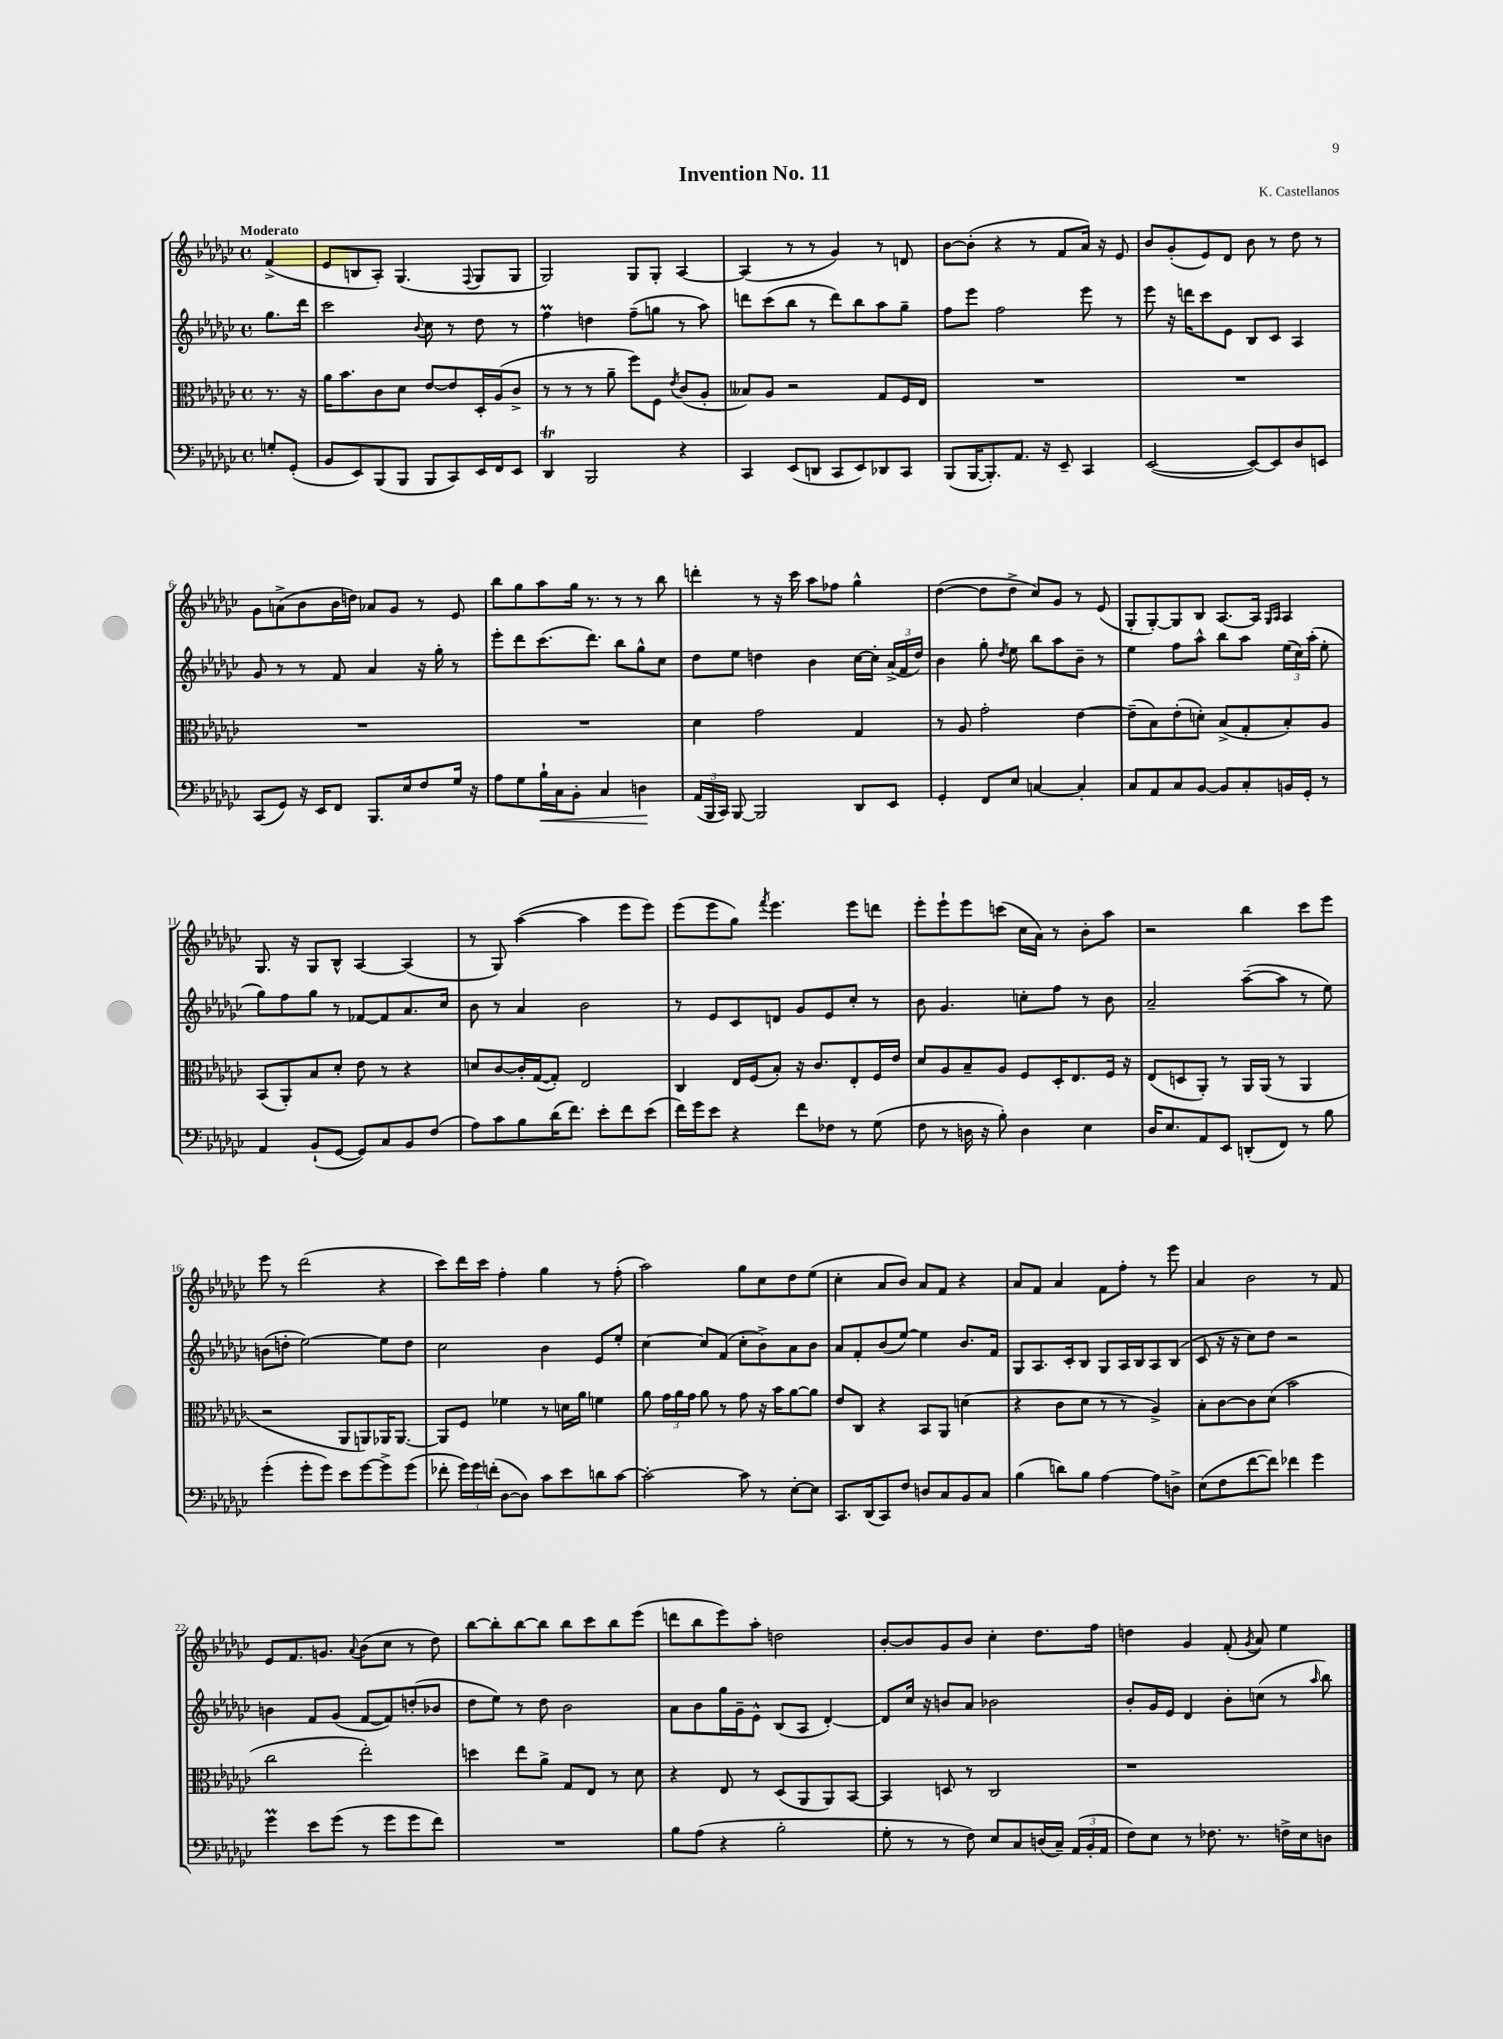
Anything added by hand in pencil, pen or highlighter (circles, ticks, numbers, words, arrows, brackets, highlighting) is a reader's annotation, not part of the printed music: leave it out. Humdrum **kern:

**kern	**kern	**kern	**kern
*staff4	*staff3	*staff2	*staff1
*clefF4	*clefC3	*clefG2	*clefG2
*k[b-e-a-d-g-c-]	*k[b-e-a-d-g-c-]	*k[b-e-a-d-g-c-]	*k[b-e-a-d-g-c-]
*M4/4	*M4/4	*M4/4	*M4/4
*met(c)	*met(c)	*met(c)	*met(c)
8G'/L	8.r	8.gg-\L	(4f^/
(8GG-'/J	.	.	.
.	16r	16ddd-\Jk	.
=	=	=	=
8BB-/L	16a-\LK	2ccc-\	8e-/L
.	8.b-\	.	.
8EE-/)	.	.	8B/
(8BBB-/	8c-\	.	8A-'/J)
8BBB-/J	8d-\J	.	(4.G-/
.	.	8qqb-/	.
8BBB-/L	[8e-/L	8cc-\	.
8CC-/)	8e-/]	8r	.
.	.	.	8qqF/
16EE-/L	16D-'/L	8dd-\	8G-/L
16FF/J	(16A-/J	.	.
8EE-/J	8c-^/J	8r	8G-/J
=	=	=	=
4DD-/	8r	4ff\	2G-/)
.	8r	.	.
2BBB-/	8r	4dd\	.
.	8a-~\	.	.
.	8ff\L)	(8ff~\L	8G-/L
.	8F\J	8gg\J	8G-'/J
.	8qe-/	.	.
4r	(8c-/L	8r	[4A-/
.	8A-'/J	8aa-\)	.
=	=	=	=
4CC-/	8B--/L)	8ddd\L	(4A-/]
.	8A-/J	(8ccc-\	.
(8EE-/L	2r	8bb-\J	8r
8DD/J	.	8r	8r
8CC-/L	.	8ddd\L)	4g-/)
8EE-/)	.	8bb-\	.
8DD-/	8G-/L	8aa-\	8r
8CC-/J	16F/L	8gg-~\J	8d/
.	16E-/JJ	.	.
=	=	=	=
(8BBB-/L	1r	8ff\L	[8b-\L
[16BBB-/K	.	8eee-\J	(8b-'\]J
8.BBB-'/])	.	.	.
.	.	2ff\	4r
8.AA-/J	.	.	.
.	.	.	8r
16r	.	.	.
8EE-~/	.	.	8f/L
4CC-/	.	8eee-\	16a-/Jk)
.	.	.	16r
.	.	8r	8e-/
=	=	=	=
([2EE-/	1r	8eee-\	8b-/L
.	.	16r	(8g-'/
.	.	16ddd\LK	.
.	.	8ccc-\	8e-/)
.	.	8e-\J	8d-/J
8EE-/_L)	.	8B-/L	8b-\
8EE-/]	.	8c-/J	8r
8D-/	.	4A-/	8dd-\
8EE/J	.	.	8r
=	=	=	=
(8CC-/L	1r	8g-/	8g-\L
8GG-/J)	.	8r	(8a^\
16r	.	8r	8b-\
16EE-/LK	.	.	.
8FF/J	.	8f/	16b-\L
.	.	.	16dd\JJ)
8.BBB-/L	.	4a-/	8a-/L
.	.	.	8g-/J
16E-/k	.	.	.
8F/	.	16r	8r
.	.	16gg-'\	.
16G-/Jk	.	8r	8e-/
16r	.	.	.
=	=	=	=
8A-\L	1r	8eee-'\L	8bb-\L
8G-\	.	8ddd-\	8gg-\
16B-`\L	.	(8.ccc-\	8aa-\
16C-\J	.	.	.
8BB-'\J	.	.	16gg-\Jk
.	.	8.ddd-\J)	8.r
4C-/	.	.	.
.	.	8bb-\L	8r
4D\	.	8gg-^^\	8r
.	.	8cc-\J	8bb-\
=	=	=	=
(24AA-/LL	4d-\	8dd-\L	4ddd'\
24BBB-/	.	.	.
24CC-/JJ)	.	.	.
[8BBB-/	.	8ee-\J	.
2BBB-/]	2g-\	4dd\	8r
.	.	.	16r
.	.	.	16ccc-\
.	.	4b-\	8aa-\L
.	.	.	8ff-\J
8DD-/L	4G-/	[16cc-\LL	4gg-^^\
.	.	16cc-'\]JJ	.
8EE-/J	.	(24a-^/LL	.
.	.	24f/	.
.	.	24dd/JJ)	.
=	=	=	=
4GG-'/	8r	4b-\	([4dd-\
.	8A-/	.	.
8FF/L	2g-'\	8gg-'\	8dd-\]L
.	.	8qdd-/	.
8E-/J	.	8ee-\	8dd-^\J
[4C/	.	8bb-\L	8cc-/L)
.	.	8aa-\	8g-/J
4C'/]	[4e-\	8b-~\J	8r
.	.	8r	(8e-/
=	=	=	=
8C-/L	(8e-~\]L	4ee-\	8G-'/L
8AA-/	8B-\)	.	[8G-'/)
8C-/	(8e-'\	8ff\L	8G-/]
[8BB-/J	8d'\J)	8aa-^^\J	8B-/J
8BB-/]L	(8B-^/L	8bb-\L	[8.A-/L
8C-'/	8G-'/	8aa-\J	.
.	.	.	16A-/]Jk
.	.	.	16qqG-/LL
.	.	.	16qqA-/JJ
16BB/L	8B-'/)	(24ee-\LL	4A-/
.	.	24cc-\)	.
16GG-'/JJ	.	.	.
.	.	(24aa-'\JJ	.
8r	8A-/J	8ee-'\	.
=	=	=	=
4AA-/	(8BB-/L	8gg-\L)	8.G-/
.	8AA-'/)	8ff\	.
.	.	.	16r
(8BB-`/L	8B-/	8gg-\J	8G-/L
[8GG-/J	8d-'/J	8r	8B-^^/J
8GG-/]L)	8e-\	[8f-/L	[4A-/
8C-/	8r	8f-/]	.
8BB-/	4r	8.a-/	(4A-/]
(8F/J	.	.	.
.	.	16cc-/Jk	.
=	=	=	=
8A-\L)	8d/L	8b-\	8r
8c-\	[8c-/	8r	8G-/)
8B-\	16c-'/]L	4a-/	([4aa-\
.	([16G-/J	.	.
(16d-\K	8G-'/]J)	.	.
8.f\J)	.	.	.
.	2E-/	2b-\	4aa-\]
8e-'\L	.	.	.
8f\	.	.	8eee-\L
(8e-\J	.	.	8eee-\J)
=	=	=	=
16f\LL)	4C-/	8r	(8eee-\L
16g-\J	.	.	.
8e-\J	.	8e-/L	8eee-\
4r	16E-/LL	8c-/	8gg-\J)
.	(16F/J	.	.
.	.	.	8qfff/
.	8B-'/J)	8d/J	4.eee-\
8f\L	16r	8g-/L	.
.	8.c-/L	.	.
8F-\J	.	8e-/	.
8r	8E-'/	8cc-'/J	8eee-\L
(8G-\	16F/L	8r	8ddd\J
.	16e-/JJ	.	.
=	=	=	=
8F\	8d-/L	8b-\	8eee-'\L
8r	8A-/	4.g-/	8eee-`\
16D\	8B-~/	.	8eee-\
16r	.	.	.
8B-'\)	8A-/J	.	(8ccc\J
4D\	8F/L	8cc'\L	16cc-\LL
.	.	.	16a-\JJ)
.	16D-'/K	8ff\J	8r
.	8.E-/	.	.
4E-\	.	8r	8b-'\L
.	16F/Jk	8b-\	8aa-\J
.	16r	.	.
=	=	=	=
16D-/LK	(8E-/L	2a-~/	2r
8.E-/	.	.	.
.	8D/	.	.
8AA-/	8AA-'/J)	.	.
8EE-/J	8r	.	.
(8DD'/L	16AA-/LL	([8aa-~\L	4bb-\
.	(16AA-/JJ	.	.
8FF/J)	8r	8aa-\]J	.
8r	4AA-/	8r	8ccc-\L
8B-\	.	8ee-\)	8eee-\J
=	=	=	=
(4g-'\	2r	(8b\L	8eee-\
.	.	8dd'\J	8r
8g-'\L	.	[2ee-\)	(2ddd-\
8g-\J)	.	.	.
8e-\L	8AA-/L	.	.
[8g-\	8AA/)	.	.
8g-^\]	16AA-/K	8ee-\]L	4r
.	[8.AA-/J	.	.
(8g-\J	.	8dd\J	.
=	=	=	=
8f-'\	8AA-/]L	2cc-\	8ccc-\L)
24g-\LL)	8F/J	.	16ddd-\L
24g-\	.	.	.
.	.	.	16ccc-\JJ
(24f'\JJ	.	.	.
[8D-\L	4f-\	.	4ff'\
8D-\]J)	.	.	.
8c-\L	8r	4b-\	4gg-\
8e-\	16d\LL	.	.
.	16a-\JJ	.	.
8d\	4f\	8e-/L	8r
[8c-\J	.	8ee-'/J	(8ff'\
=	=	=	=
2c-'\_	8a-\	[4cc-\	2aa-\)
.	24g-\LL	.	.
.	24a-\	.	.
.	24g-\JJ	.	.
.	8a-\	8cc-/]L	.
.	8r	(8f/J	.
8c-\]	8g-\	8cc-'\L	8gg-\L
8r	16r	8b-^\)	8cc-\
.	16b-\LK	.	.
[8E-'\L	[8a-\	8a-\	8dd-\
8E-\]J	8a-\]J	8b-\J	(8ee-\J
=	=	=	=
8.CC-/L	8e-/L	8a-/L	4cc-'\
.	8C-/J	8f'/	.
(16DD-/k	.	.	.
8CC-/)	4r	(8b-/	8a-/L
8F/J	.	[8ee-/J)	8b-/J)
8D/L	8BB-/L	4ee-\]	8a-/L
8C-/	8AA-/J	.	8f/J
8BB-/	(4d\	8.b-/L	4r
8C-/J	.	.	.
.	.	16f/Jk	.
=	=	=	=
(4B-\	4r	8G-/L	8a-/L
.	.	8.A-/	8f/J
8d\L)	8c-\L	.	4a-/
.	.	16c-'/k	.
8B-\J	8d-\J	8B-/J	.
[4A-\	8r	8G-/L	8f\L
.	8r	16A-/L	8ff'\J
.	.	16B-/J	.
8A-\]L	4A-^/)	8A-/	8r
8D^\J	.	(8B-/J	8eee-\
=	=	=	=
(8E-\L	8B-'\L	8c-/	4a-/
8F\	[8c-\	16r	.
.	.	16r	.
[8f\	8c-\]	8cc-\L)	2b-\
8f\]J)	(8d-\J	8dd-\J	.
4f-\	2b-\	2r	.
4g-\	.	.	8r
.	.	.	8f/
=	=	=	=
4g-\	2cc-\	4b\	8e-/L
.	.	.	8.f/
8e-\L	.	8f/L	.
.	.	.	8.g/J
(8g-\J	.	(8g-/J	.
.	.	.	8qqa-/
8r	2ee-'\)	[8f/L	(8b-\L
8g-\L	.	8f/])	8cc-\J
8g-\	.	(8dd'/	8r
8f\J)	.	8b-/J	8dd-\)
=	=	=	=
1r	4dd\	8dd-\L	[8bb-\L
.	.	8ee-\J)	8bb-'\]
.	8ee-\L	8r	[8bb-\
.	8a-^\J	8dd-\	8bb-\]J
.	8G-/L	2b-\	8bb-\L
.	8E-/J	.	8ccc-\
.	8r	.	8bb-\
.	8d-\	.	(8eee-\J
=	=	=	=
8B-\L	4r	8a-\L	8ddd\L
(8A-\J	.	8b-\	8bb-\
4r	8E-/	16gg-\L	8eee-\)
.	.	16g-~\J	.
.	8r	8e-^^\J	8aa-'\J
2B-'\	(8D-/L	(8B-/L	2dd\
.	8AA-/	8A-/J	.
.	8AA-/)	[4d-'/)	.
.	[8BB-/J	.	.
=	=	=	=
8G-'\	4BB-/]	8d-/]L	[8b-'/L
8r	.	16cc-/Jk	8b-/]
.	.	16r	.
8r	8D/	8b/L	8g-/
8F\)	8r	8a-/J	8b-/J
8E-/L	2C-/	2b-\	4cc-'\
8C-/	.	.	.
(16D/L	.	.	8.dd-\L
16C-~/JJ)	.	.	.
(24AA-/LL	.	.	.
24BB-'/	.	.	.
.	.	.	16ff\Jk
24AA-/JJ	.	.	.
=	=	=	=
8F\L)	1r	8b-'/L	4dd\
8E-\J	.	16g-/L	.
.	.	16e-/JJ	.
8r	.	4d-/	4g-/
8.F-\	.	.	.
.	.	8b-'\L	(8f'/
8.r	.	.	.
.	.	.	8qg-/
.	.	(8cc\J	8a-/)
16F^\LL	.	8r	4ee-\
16E-\J	.	.	.
.	.	16qqaa-/	.
8D\J	.	8bb-\)	.
==	==	==	==
*-	*-	*-	*-
